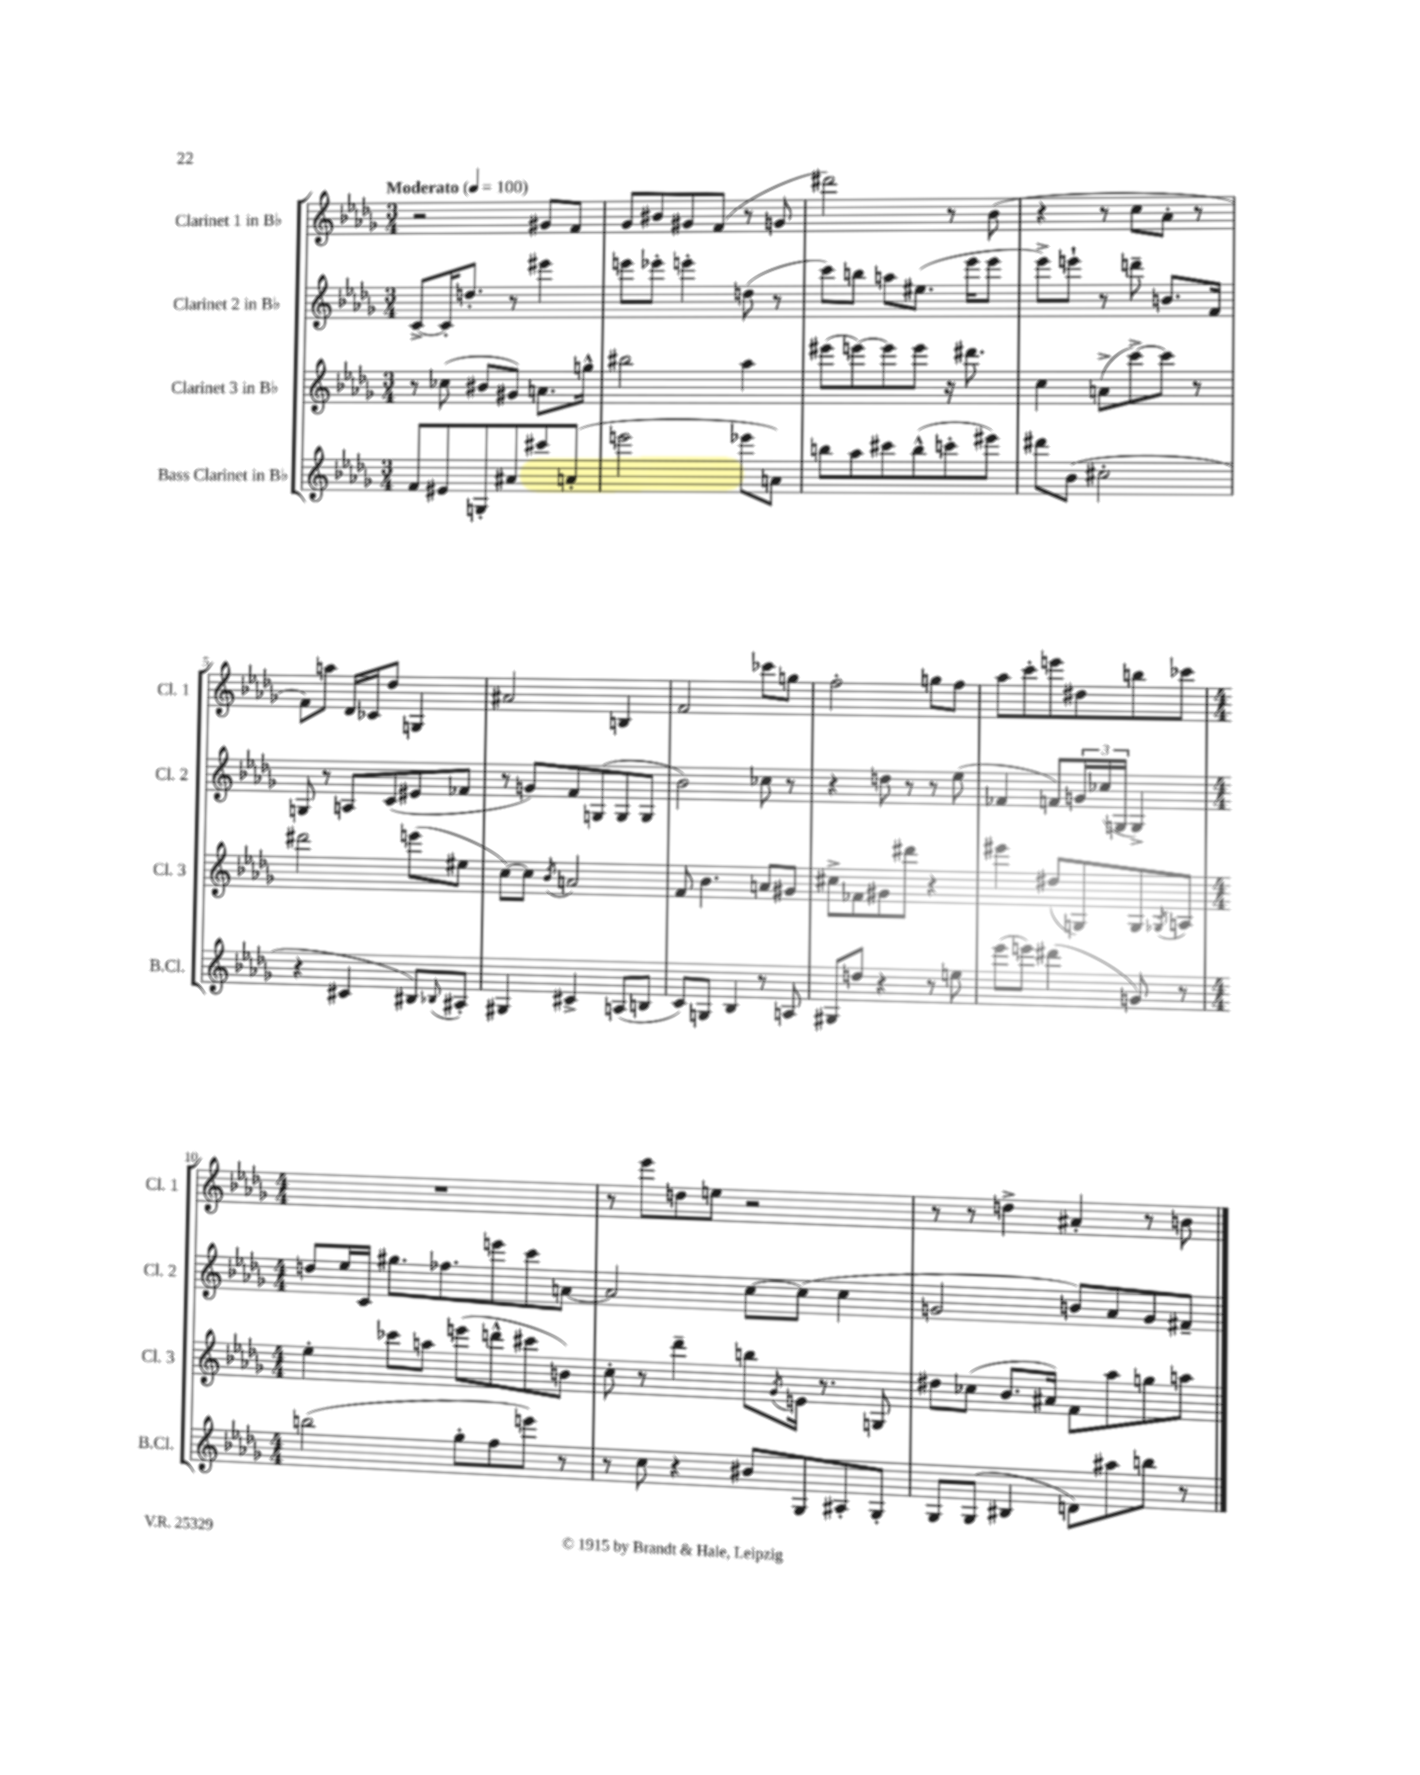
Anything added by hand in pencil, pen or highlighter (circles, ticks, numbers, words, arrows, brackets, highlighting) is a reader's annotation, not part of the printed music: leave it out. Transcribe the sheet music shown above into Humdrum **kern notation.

**kern	**kern	**kern	**kern
*staff4	*staff3	*staff2	*staff1
*clefG2	*clefG2	*clefG2	*clefG2
*k[b-e-a-d-g-]	*k[b-e-a-d-g-]	*k[b-e-a-d-g-]	*k[b-e-a-d-g-]
*M3/4	*M3/4	*M3/4	*M3/4
*MM100	*MM100	*MM100	*MM100
8f/L	8r	[8c^/L	2r
8e#/	(8cc-\	16c'/]K	.
.	.	8.dd'/J	.
8G'/	8b#/L	.	.
8a#/	8g#/J)	8r	.
8ccc#/	8.a\L	4eee#\	8g#/L
(8a'/J	.	.	8f/J
.	16gg^^\Jk	.	.
=	=	=	=
2eee\	2bb#\	8eee\L	8g-/L
.	.	8eee-'\J	8b#/
.	.	4eee'\	8g#/
.	.	.	(8f/J
8eee-\L	4aa-\	(8dd\	8r
8a\J)	.	8r	8g/
=	=	=	=
8bb\L	(8eee#\L	8ccc\L)	2ddd#\)
8aa-\	[8eee\)	8bb\J	.
8ccc#\	8eee\]	8aa\L	.
(8bb^^\	8eee\J	(8.ee#\J	.
8ccc'\	16r	.	8r
.	8.ddd#\	16eee-\LK	.
8eee#\J)	.	8eee-\J	(8b-\
=	=	=	=
8ddd#\L	4cc\	8eee-^\L)	4r
(8b-\J	.	8eee`\J	.
2cc#'\	(8a^\L	8r	8r
.	[8ccc^\)	8ddd~\	8cc\L
.	8ccc\]J	8.b/L	8a-'\J
.	8r	.	8r
.	.	16f/Jk	.
=	=	=	=
4r	2ddd#\	8G/	8f\L)
.	.	8r	8aa\J
4c#/	.	8A/L	16d-/LL
.	.	.	16c-/J
.	.	(8c/	8dd-/J
8B#/L)	(8eee\L	8e#/	4G/
8qqB-/	.	.	.
8A#'/J	8ee#\J	8f-/J	.
=	=	=	=
4G#/	[8cc\L)	8r	2a#/
.	8cc\]J	8g/L)	.
.	8qb-/	.	.
4c#^/	2a/	8f/	.
.	.	(8G/	.
(8A/L	.	8G/	4B/
8B/J	.	8G/J	.
=	=	=	=
8c/L)	8f/	2b-\)	2f/
8G/J	4.b-\	.	.
4B-/	.	.	.
8r	8a/L	8cc-\	8ccc-\L
8A/	8g#/J	8r	8gg\J
=	=	=	=
8G#/L	8cc#^\L	4r	2ff'\
8dd/J	8f-\	.	.
4r	8g#\	8dd\	.
.	8ddd#\J	8r	.
8r	4r	8r	8gg\L
8ee\	.	(8ee-\	8ff\J
=	=	=	=
(8eee-\L	4eee#\	4f-/	8aa-\L
8eee\J)	.	.	8ccc'\
(4ddd#\	(8dd#/L	8f/L)	8eee\
.	8G/)	24g/L	8dd#\
.	.	(24cc-/	.
.	.	24G/JJ	.
8g/)	8G/	4G^/)	8bb\
.	8qG-/	.	.
8r	8A/J	.	8ccc-\J
=	=	=	=
*M4/4	*M4/4	*M4/4	*M4/4
(2bb\	4ee-'\	8dd/L	1r
.	.	16ee-/L	.
.	.	16c/JJ	.
.	8ccc-\L	8.gg#\L	.
.	8aa\J	.	.
.	.	8.ff-\	.
8gg-'\L	(8eee\L	.	.
8ff\	8ddd^^\	8eee\	.
8eee\J)	8ccc#\	8ccc\	.
8r	8b\J)	[8a\J	.
=	=	=	=
8r	8cc'\	2a/]	8r
8cc\	8r	.	8eee-\L
4r	4ddd-~\	.	8dd\
.	.	.	8ee\J
8b#/L	8bb\L	[8cc\L	2r
.	8qg-/	.	.
8G-/	16e\Jk	(8cc\]J	.
.	8.r	.	.
8A#'/	.	4cc\	.
8G-'/J	8G/	.	.
=	=	=	=
8G-/L	8dd#\L	2g/	8r
(8G-/J	(8cc-\J	.	8r
4B#/	8.b-/L	.	4dd^\
.	16a#/Jk)	.	.
8d\L)	8f\L	8b/L)	4a#'/
8aa#\	8aa-\	8a-/	.
8bb\J	8gg\	8g/	8r
8r	8aa\J	8f#~/J	8b\
==	==	==	==
*-	*-	*-	*-
